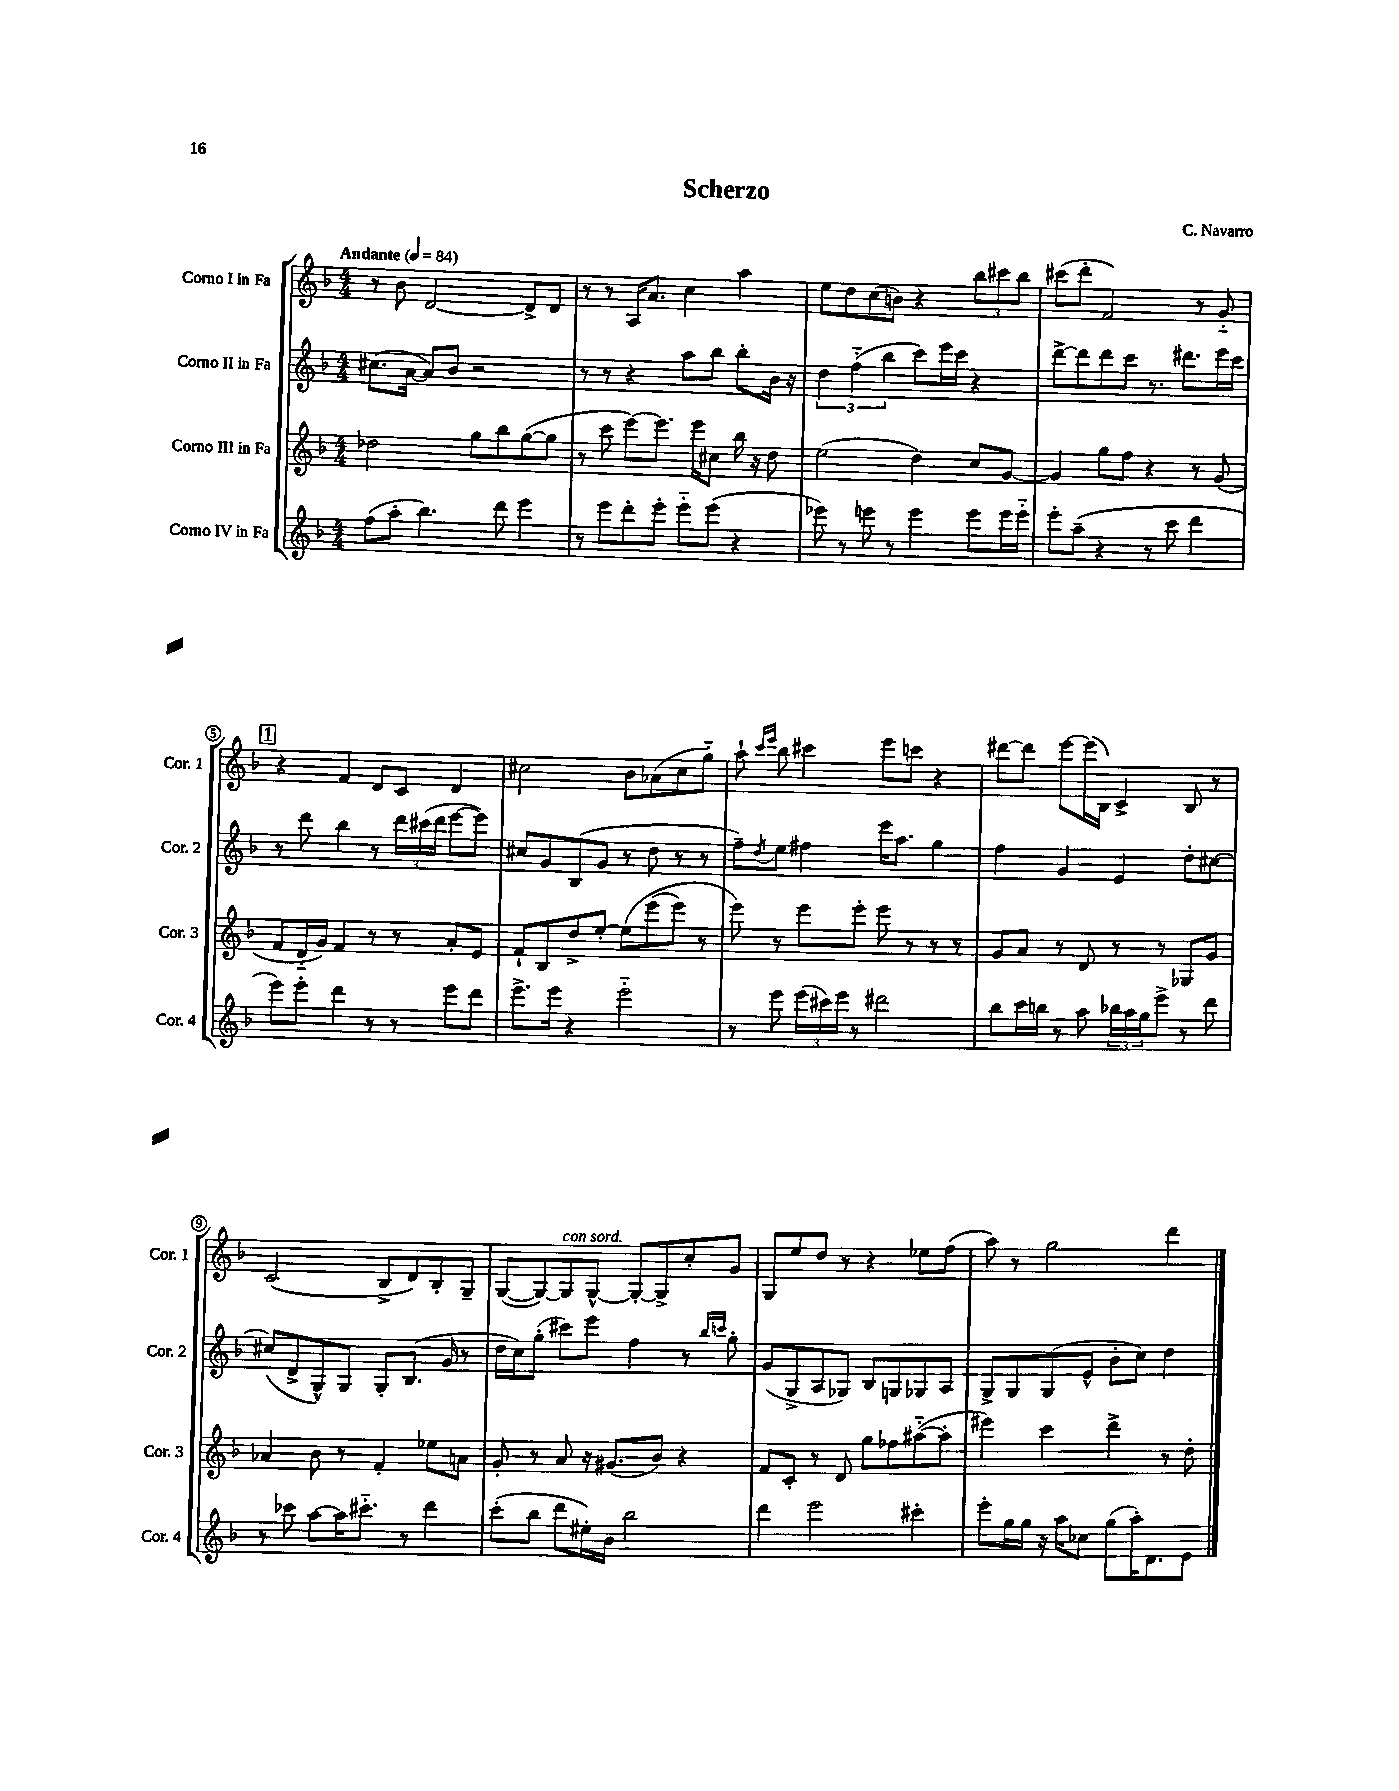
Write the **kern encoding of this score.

**kern	**kern	**kern	**kern
*part4	*part3	*part2	*part1
*staff4	*staff3	*staff2	*staff1
*I"Corno IV in Fa	*I"Corno III in Fa	*I"Corno II in Fa	*I"Corno I in Fa
*I'Cor. 4	*I'Cor. 3	*I'Cor. 2	*I'Cor. 1
*clefG2	*clefG2	*clefG2	*clefG2
*k[b-]	*k[b-]	*k[b-]	*k[b-]
*M4/4	*M4/4	*M4/4	*M4/4
*MM84	*MM84	*MM84	*MM84
=1	=1	=1	=1
!	!	!	!LO:TX:a:B:t=Andante
(8ff\L	2dd-X\	(8.cc#X\L	8r
8aa'\J	.	.	8b-\
.	.	[16a\Jk	.
4.bb-\)	.	8a/L])	[2d/
.	.	8b-/J	.
.	8gg\L	2r	.
8ddd\	8bb-\	.	.
4eee\	([8gg\	.	8d^/L]
.	8gg\J]	.	8d/J
=2	=2	=2	=2
8r	8r	8r	8r
8eee\L	8ccc\	8r	8r
8ddd'\	[8eee\L)	4r	16A/KL
.	.	.	8.a/J
8eee'\J	8.eee\J]	.	.
8eee\L	.	8aa\L	4cc\
.	16eee\KL	.	.
(8eee\J	8cc#X\J	8bb-\J	.
4r	16bb-\	8bb-'\L	4aa\
.	16r	.	.
.	8dd\	16b-\Jk	.
.	.	16r	.
=3	=3	=3	=3
8eee-X\)	(2ee\	6dd\	8ee\L
8r	.	.	8dd\
.	.	(6ff\	.
8eeen\	.	.	(8cc\
.	.	6bb-\	.
8r	.	.	8bn\J)
4eee\	4dd\)	8ccc\L)	4r
.	.	16eee\L	.
.	.	16ccc\JJ	.
8eee\L	8cc/L	4r	12bb-\L
.	.	.	12ccc#X\
16eee\L	[8g/J	.	.
.	.	.	12bb-\J
16eee\JJ	.	.	.
=4	=4	=4	=4
8eee'\L	4g/]	[8ddd^\L	(8ccc#X\L
(8aa~\J	.	8ddd\]	8ddd'\J
4r	8gg\L	8ddd\	2f/)
.	8ff\J	8ccc\J	.
8r	4r	8.r	.
8ccc\	.	.	.
.	.	8.ddd#X\L	.
4ddd\	8r	.	8r
.	(8g/	16eee\L	8g/
.	.	16ccc\JJ	.
!!LO:LB:g=z
!!LO:REH:place=s1:t=1
=5	=5	=5	=5
8eee\L)	8f/L	8r	4r
8eee'\J	16d/L	8ddd\	.
.	16g/JJ)	.	.
4ddd\	4f/	4bb-\	4f/
8r	8r	8r	8d/L
8r	8r	24ddd\LL	8c/J
.	.	(24ccc#X\	.
.	.	24ddd\JJ	.
8eee\L	8a'/L	[8eee\L	4d/
8ddd\J	8e/J	8eee\J])	.
=6	=6	=6	=6
8.eee^\L	8f`/L	8cc#X/L	2cc#X\
.	8B-/	8g/	.
16eee\Jk	.	.	.
4r	8dd^/	(8B-/	.
.	[8ee'/J	8g/J	.
2eee\	(8ee\L]	8r	8b-\L
.	(8eee\	8dd\	(8a-X\
.	8eee\J)	8r	8cc#\
.	8r	8r	8gg\J)
=7	=7	=7	=7
8r	8eee\)	8ff~\L)	8aa`\
.	.	.	16qqccc/LL
.	.	8qdd/	16qqeee/JJ
8eee\	8r	8ee\J	8bb-\
(24eee\LL	8eee\L	4ff#X\	4ccc#X\
24ccc#X\)	.	.	.
24eee\JJ	.	.	.
8r	8eee'\J	.	.
2ddd#X\	8eee\	16eee\KL	8eee\L
.	.	8.aa\J	.
.	8r	.	8cccn\J
.	8r	4gg\	4r
.	8r	.	.
=8	=8	=8	=8
8bb-\L	8g/L	4ff\	[8ddd#X\L
16ccc\L	8a/J	.	8ddd#\J]
16bbn\JJ	.	.	.
8r	8r	4g/	[8eee\L
8aa\	8d/	.	(16eee\L]
.	.	.	16B-\JJ)
24bb-X\LL	8r	4e/	4c^/
24aa\	.	.	.
24gg\J	.	.	.
8eee^\J	8r	.	.
8r	8G-X/L	8dd'\L	8B-/
8ddd\	8g/J	[8cc#X\J	8r
!!LO:LB:g=z
=9	=9	=9	=9
8r	4a-X/	(8cc#X/L]	(2c/
8ccc-X\	.	8d^/	.
[8aa\L	8b-\	8G^^/)	.
16aa\K]	8r	8G/J	.
8.ccc#X\J	.	.	.
.	4f'/	8G'/L	8B-^/L
8r	.	(8.B-/J	8d/)
4ddd\	8ee-X\L	.	8B-'/
.	.	16g/	.
.	8an\J	8r	8G~/J
=10	=10	=10	=10
(8ccc'\L	8g'/	16dd\LL	([8G/L
.	.	16cc\J)	.
8bb-\J	8r	(8gg'\J	8G/_)
!	!	!	!LO:TX:a:i:t=con sord.
8ddd\L	8a/	8ccc#X\L)	8G/]
16ee#X'\L)	16r	8eee\J	[8G^^/J
16b-\JJ	(8.g#X/L	.	.
2bb-\	.	4ff\	8G'/L_
.	8b-/J)	.	8G^/]
.	4r	8r	8cc'/
.	.	16qqbb-/LL	.
.	.	16qqcccn/JJ	.
.	.	8gg'\	8g/J
=11	=11	=11	=11
4ddd\	8f/L	(8g/L	8G/L
.	8c'/J	8G^/	8ee/
2eee\	8r	8A/	8dd/J
.	8d/	8G-X/J)	8r
.	8gg\L	8B-/L	4r
.	8ff-X\	8Gn/	.
4ccc#X'\	([8aa#X\	8G-X/	8ee-X\L
.	8aa#'\J]	8A/J	(8ff\J
=12	=12	=12	=12
8eee'\L	4eee#X\)	8G^/L	8aa\)
16gg\L	.	8G/	8r
16gg\JJ	.	.	.
16r	4ccc\	(8G/	2gg\
16aa\KL	.	.	.
8cc-X\J	.	8e^^/J	.
(8gg\L	4ddd^\	8b-'\L	.
16aa'\K)	.	8cc\J)	.
8.d\	.	.	.
.	8r	4dd\	4ddd\
8e\J	8dd'\	.	.
==	==	==	==
*-	*-	*-	*-
